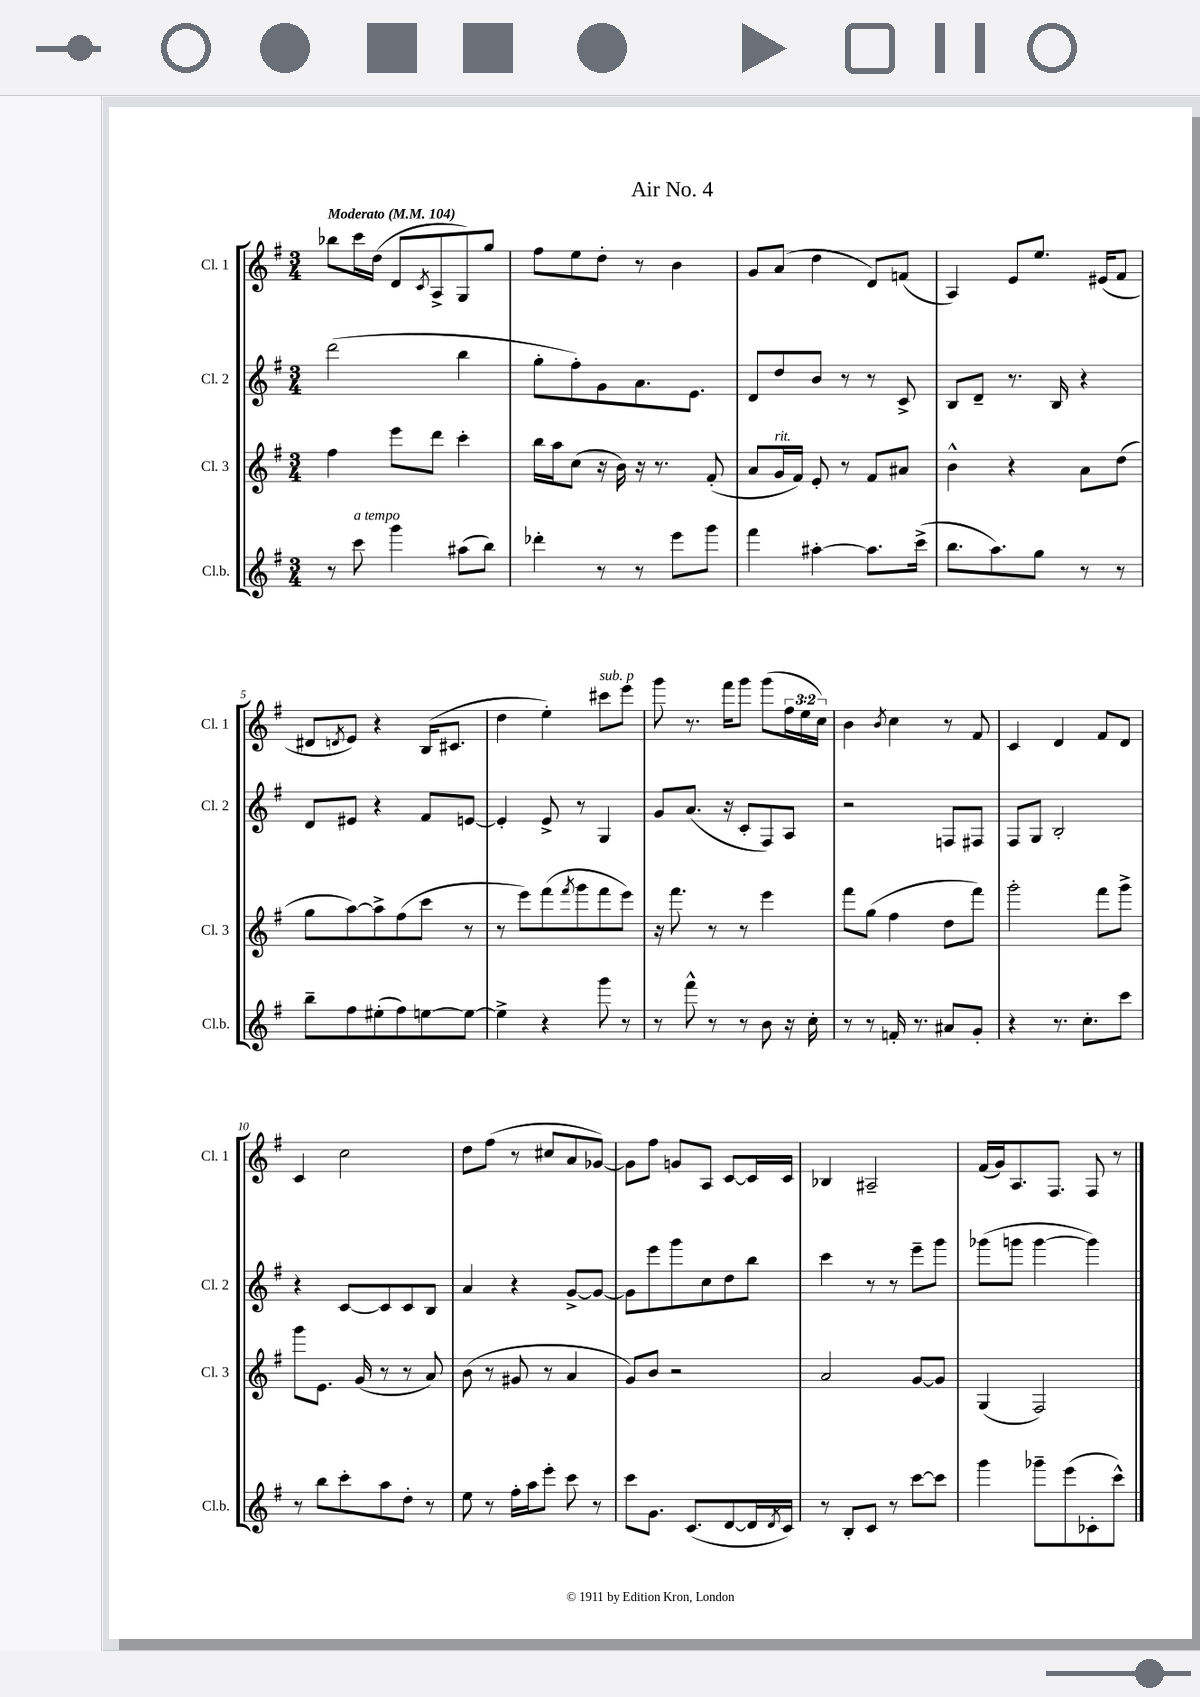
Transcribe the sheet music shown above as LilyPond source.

\header { title = "Air No. 4" }
<<
\new StaffGroup <<
\new Staff = "s0" \with { instrumentName = "Cl. 1" shortInstrumentName = "Cl. 1" } {
    \clef treble \key g \major \numericTimeSignature \time 3/4 \override Staff.TupletNumber.text = #tuplet-number::calc-fraction-text \tempo "Moderato" 4 = 104
    bes''8 c'''16 d''16( d'8 \acciaccatura { c'8 } a8-> g8) g''8 |
    fis''8 e''8 d''8-. r8 b'4 |
    g'8 a'8( d''4 d'8) f'8( |
    a4) e'8 e''8. eis'16( fis'8 |
    dis'8 \acciaccatura { d'8 } e'8) r4 b16( cis'8. |
    d''4 e''4-.) cis'''8^\markup { \italic "sub. p" } e'''8 |
    g'''8 r8. fis'''16 g'''8 g'''8( \tuplet 3/2 { fis''16 e''16 c''16) } |
    b'4 \acciaccatura { b'8 } c''4 r8 fis'8 |
    c'4 d'4 fis'8 d'8 |
    c'4 c''2 |
    d''8 fis''8( r8 cis''8 a'8 ges'8~) |
    ges'8 fis''8 g'8 a8 c'8~ c'16 c'16 |
    bes4 ais2-- |
    fis'16( g'16) a8. fis8. fis8 r8 \bar "|." |
}
\new Staff = "s1" \with { instrumentName = "Cl. 2" shortInstrumentName = "Cl. 2" } {
    \clef treble \key g \major \numericTimeSignature \time 3/4
    d'''2( b''4 |
    g''8-. fis''8-.) g'8 a'8. e'8. |
    d'8 d''8 b'8 r8 r8 c'8-> |
    b8 d'8-- r8. b16 r4 |
    d'8 eis'8 r4 fis'8 e'8~ |
    e'4-. e'8-> r8 g4 |
    g'8 a'8.( r16 c'8-. fis8) a8 |
    r2 f8 fis8 |
    fis8 g8 b2-. |
    r4 c'8~ c'8 c'8 b8 |
    a'4 r4 g'8~-> g'8~ |
    g'8 e'''8 g'''8 c''8 d''8 b''8 |
    c'''4 r8 r8 e'''8-- g'''8 |
    ges'''8( g'''8 g'''4~ g'''4) \bar "|." |
}
\new Staff = "s2" \with { instrumentName = "Cl. 3" shortInstrumentName = "Cl. 3" } {
    \clef treble \key g \major \numericTimeSignature \time 3/4
    fis''4 e'''8 d'''8 c'''4-. |
    b''16 a''16 c''8( r16 b'16) r16 r8. fis'8-.( |
    a'8 g'16^\markup { \italic "rit." } fis'16) e'8-. r8 fis'8 ais'8 |
    b'4-^ r4 a'8 d''8( |
    g''8 a''8~) a''8-> fis''8( c'''8 r8 |
    r8 e'''8) fis'''8( \acciaccatura { fis'''8 } g'''8 fis'''8 e'''8) |
    r16 fis'''8. r8 r8 e'''4 |
    fis'''8 g''8( fis''4 d''8 fis'''8) |
    g'''2-. fis'''8 g'''8-> |
    g'''8 e'8. g'16( r8 r8 a'8) |
    b'8( r8 gis'8 r8 a'4 |
    g'8) b'8 r2 |
    a'2 g'8~ g'8 |
    g4( fis2) \bar "|." |
}
\new Staff = "s3" \with { instrumentName = "Cl.b." shortInstrumentName = "Cl.b." } {
    \clef treble \key g \major \numericTimeSignature \time 3/4
    r8 c'''8^\markup { \italic "a tempo" } g'''4 ais''8( b''8) |
    des'''4-. r8 r8 e'''8 g'''8 |
    fis'''4 ais''4~-. ais''8. c'''16->( |
    b''8. a''8.) g''8 r8 r8 |
    b''8-- fis''8 eis''8-.( fis''8) e''8~ e''8~ |
    e''4-> r4 g'''8 r8 |
    r8 fis'''8-^ r8 r8 b'8 r16 c''16-. |
    r8 r8 f'16-. r8. ais'8 g'8-. |
    r4 r8. c''8.-. c'''8 |
    r8 b''8 c'''8-. a''8 d''8-. r8 |
    e''8 r8 fis''16-. a''16 e'''8-. c'''8 r8 |
    c'''8 g'8. c'8.( d'8~ d'16 \acciaccatura { d'8 } c'16) |
    r8 b8-. c'8 r8 c'''8~ c'''8 |
    g'''4 ges'''8-- e'''8( ces'8-. c'''8-^) \bar "|." |
}
>>
>>
